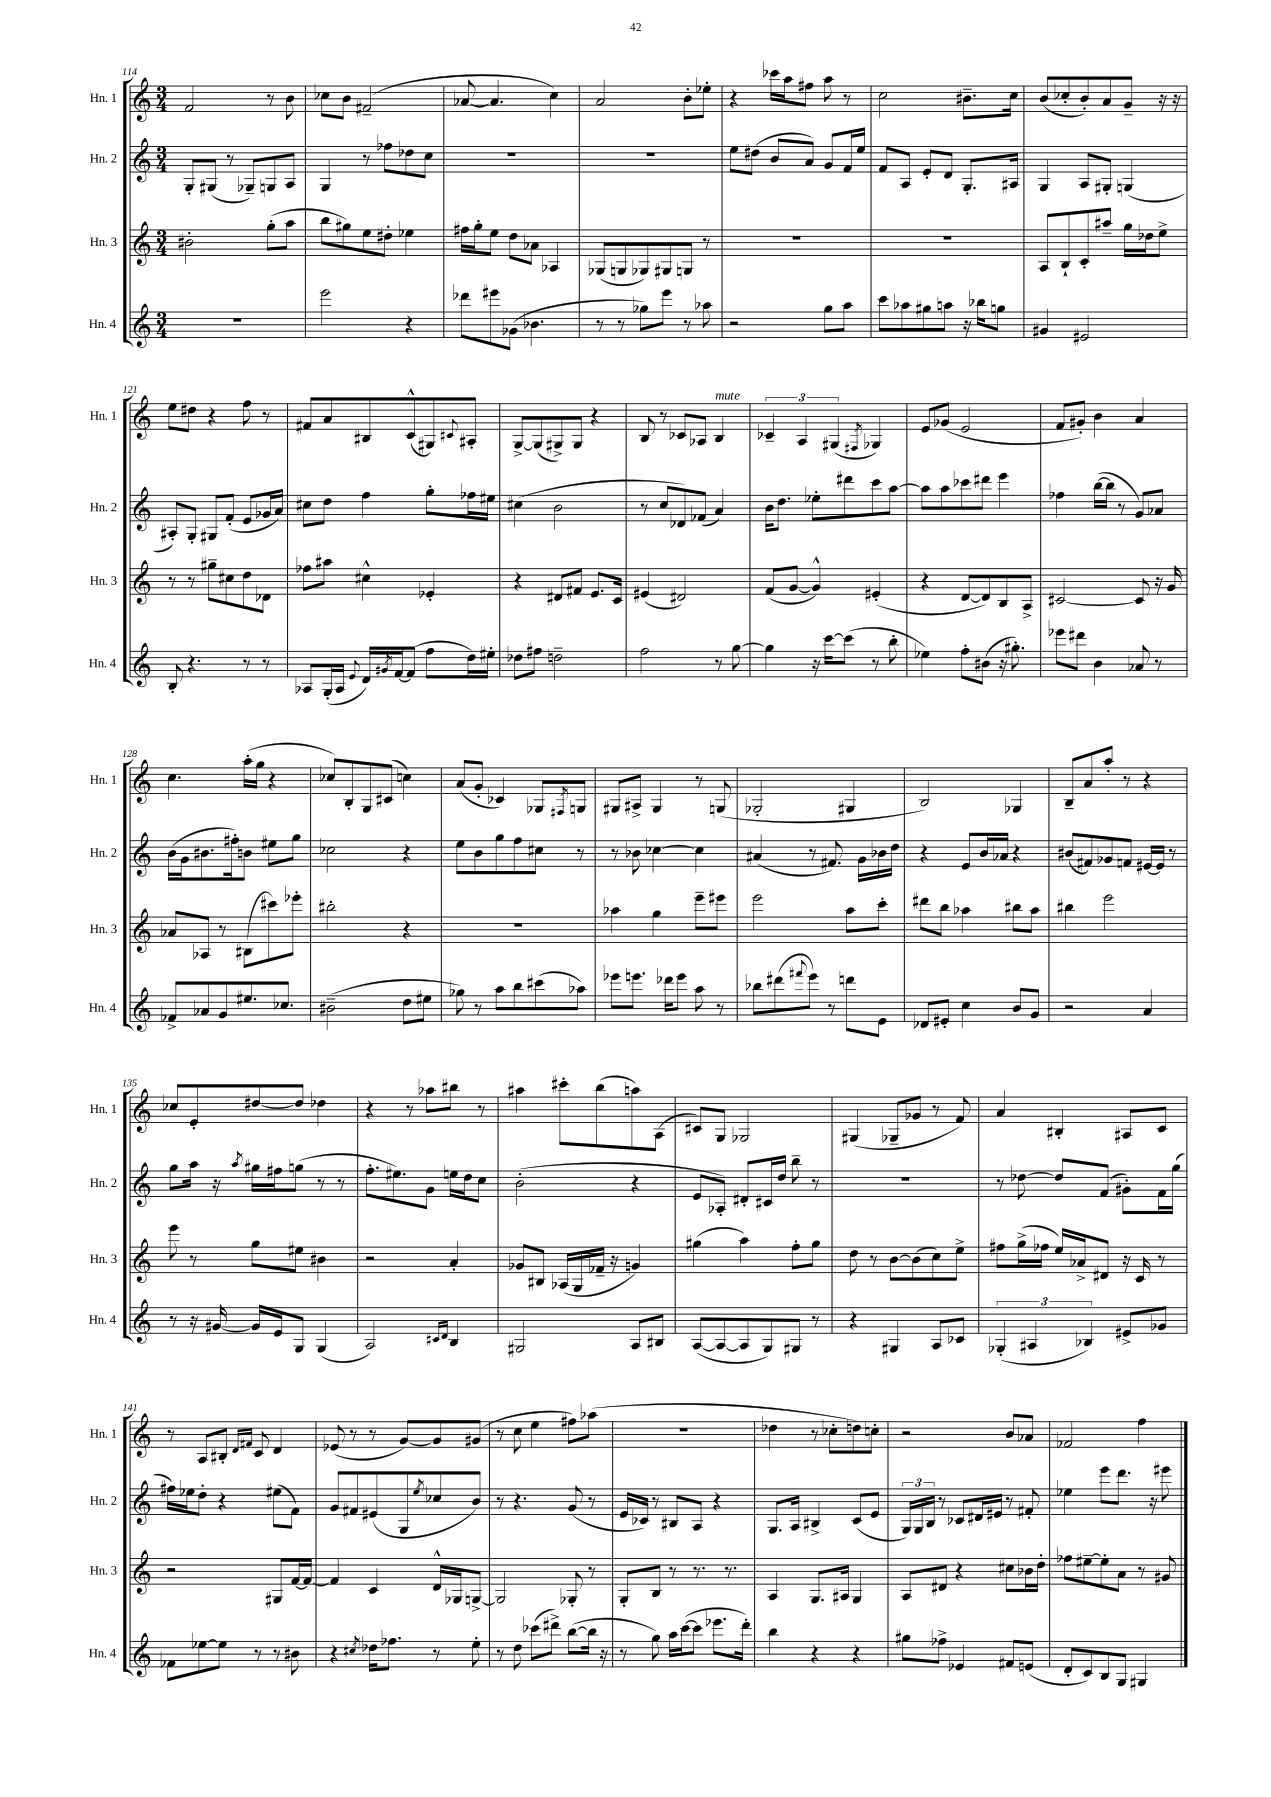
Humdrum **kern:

**kern	**kern	**kern	**kern
*staff4	*staff3	*staff2	*staff1
*clefG2	*clefG2	*clefG2	*clefG2
*k[]	*k[]	*k[]	*k[]
*M3/4	*M3/4	*M3/4	*M3/4
2.r	2b#'	8G'	2f
.	.	(8G#	.
.	.	8r	.
.	.	8G-~)	.
.	(8gg'	8G	8r
.	8aa	8A	8b
=	=	=	=
2eee	8bb	4G	8cc-
.	8gg#)	.	8b
.	8ee	8r	(2f#~
.	8dd#'	8ff-	.
4r	4ee-	8dd-	.
.	.	8cc	.
=	=	=	=
8ddd-	16ff#	2.r	[8a-
.	16gg'	.	.
8eee#	8ee	.	4.a-]
(8g-	8dd	.	.
4.b-	8a-	.	.
.	4A-	.	4cc)
=	=	=	=
8r	(8G-	2.r	2a
8r	8G	.	.
8gg-)	8G-)	.	.
8eee	8G#	.	.
8r	8G	.	8b'
8aa-	8r	.	8ee-'
=	=	=	=
2r	2.r	8ee	4r
.	.	(8dd#	.
.	.	8b	16ccc-
.	.	.	16aa
.	.	8a)	8ff#
8gg	.	8g	8aa
8aa	.	16f	8r
.	.	16ee	.
=	=	=	=
8ccc	2.r	8f	2cc
8aa-	.	8A	.
8gg#	.	8e'	.
8aa	.	8d	.
16r	.	8.G'	8.b#~
16bb-	.	.	.
8gg	.	.	.
.	.	16A#	16cc
=	=	=	=
4g#	8A	4G	(8b
.	8B`	.	8cc-'
2e#	8c'	8A	8b')
.	8aa#~	8G#'	8a
.	16gg	(4G	8g~
.	16dd-	.	.
.	8ee^	.	16r
.	.	.	16r
=	=	=	=
8B'	8r	8A#')	8ee
4.r	8r	8G'	8dd#
.	8gg#~	8G#	4r
.	8cc#	(8f'	.
8r	8dd	8e	8ff
8r	8d-	16g-	8r
.	.	16a)	.
=	=	=	=
8A-	8ff-	8cc#	8f#
(16G'	8aa#	8dd	8a
16A-	.	.	.
8qqe	.	.	.
16d)	4cc#^^	4ff	8B#
8qg#	.	.	.
[16f	.	.	.
(8f]	.	.	(8c^^
8ff	4e-'	8gg'	8G#)
.	.	.	8qqc#
16dd)	.	16ff-	8A#'
16ee#'	.	16ee#	.
=	=	=	=
8dd-	4r	(4cc#	[8G^
8ff#	.	.	(8G]
2dd~	8d#	2b	8G#^)
.	8f#	.	8G#
.	8.e	.	4r
.	16c	.	.
=	=	=	=
2ff	(4e#	8r	8B
.	.	8cc	8r
.	2d#)	8d-)	8c-
.	.	(8f-	8A-
8r	.	4a)	4B
[8gg	.	.	.
=	=	=	=
4gg]	(8f	16b	6c-~
.	.	8.dd	.
.	[8g	.	.
.	.	.	6A
16r	4g^^])	8ee-'	.
[16ccc	.	.	.
.	.	.	(6G#
(8ccc]	.	8ddd#	.
.	.	.	8qF#
8r	(4e#'	8ccc	4G-)
8bb'	.	[8aa	.
=	=	=	=
4ee-)	4r	8aa]	8e
.	.	8aa	(8g-
8ff'	[8d	8ccc-	2e
(8b#	8d])	8ddd#	.
16r	8B	4eee	.
8.gg#')	.	.	.
.	8A^	.	.
=	=	=	=
8eee-	[2c#	4ff-	8f
8ddd#	.	.	8g#')
4b	.	([16bb	4b
.	.	16bb]	.
.	.	8r	.
8a-	8c#]	8g)	4a
8r	16r	8a-	.
.	16g	.	.
=	=	=	=
8f-^	8a-	(16b	4.cc
.	.	16g	.
8a-	8A-	8.b#	.
8g	8r	.	.
.	.	16ff#')	.
8.ee#	(8B#	8b	(16aa'
.	.	.	16gg
.	8ccc#)	8ee#	4r
8.cc-	.	.	.
.	8eee-'	8gg	.
=	=	=	=
(2b#~	2bb#'	2cc-	8cc-)
.	.	.	8B'
.	.	.	8G
.	.	.	(8c#
8dd	4r	4r	4cc)
8ee#	.	.	.
=	=	=	=
8gg-)	2.r	8ee	(8a
8r	.	8b	8g'
8aa	.	8gg	4c-)
8bb	.	8ff	.
(8ccc#	.	8cc#	8G-
.	.	.	8qF#
8aa-)	.	8r	8G
=	=	=	=
8eee-	4aa-	8r	8G#
8.eee	.	8b-	8A#^
.	4gg	[4cc-	4G#
16ddd-	.	.	.
8eee	.	.	.
8aa	8eee~	4cc-]	8r
8r	8eee#	.	(8G
=	=	=	=
8bb-	2eee	(4a#	2G-'
(8ddd#	.	.	.
8qqfff#	.	.	.
8eee)	.	8r	.
8r	.	8.f#)	.
8ddd	8aa	.	4G#
.	.	16g	.
8e	8ccc'	16b-	.
.	.	16dd	.
=	=	=	=
8d-	8ddd#	4r	2B)
8e#'	8bb	.	.
4cc	4aa-	8e	.
.	.	16b	.
.	.	16a-	.
8b	8bb#	4r	4G-
8g	8aa-	.	.
=	=	=	=
2r	4bb#	(8b#	8B~
.	.	8f#)	8a
.	2eee	8g-	8aa'
.	.	8f	8r
4a	.	[16e#	4r
.	.	16e#]	.
.	.	8r	.
=	=	=	=
8r	8eee	8gg	8cc-
16r	8r	16aa	8e'
[16g#	.	16r	.
.	.	8qaa	.
16g#]	8gg	16gg#	[8dd#
16e	.	16ff#	.
8G	8ee#	(8gg	8dd#]
(4G	4b#	8r	4dd-
.	.	8r	.
=	=	=	=
2A)	2r	8.ff'	4r
.	.	8.ee#)	.
.	.	.	8r
.	.	8g	8aa-
16qqc#	.	.	.
16qqd	.	.	.
4B	4a'	16ee	8bb#
.	.	16dd	.
.	.	8cc	8r
=	=	=	=
2G#	8g-	(2b'	4aa#
.	8B#	.	.
.	(16A-	.	8ccc#'
.	16G	.	.
.	16f-~	.	(8bb
.	16r	.	.
8A	4g)	4r	8aa)
8B#	.	.	(8A
=	=	=	=
([8A	(4gg#	8e	8c#)
8A_	.	8A-')	8G
8A]	4aa)	8d#'	2G-
8G)	.	16c#	.
.	.	16dd	.
8G#	8ff'	8bb~	.
8r	8gg#	8r	.
=	=	=	=
4r	8dd	2.r	(4G#
.	8r	.	.
4G#	[8b	.	8G-~
.	(8b]	.	8g-
8A	8cc)	.	8r
8c-	8ee^	.	8f)
=	=	=	=
(6G-'	8ff#	8r	4a
.	(16gg^	[8dd-	.
6A#	.	.	.
.	16ff-	.	.
.	16ee)	8dd-]	4B#'
.	16a-^	.	.
6B-)	.	.	.
.	8d#	(8f	.
8e#^	16r	8g#')	8A#
.	16c	.	.
8g-	8r	16f	8c
.	.	(16gg	.
=	=	=	=
8f-	2r	16ff#)	8r
.	.	16ee-	.
[8ee-	.	8dd'	8A
8ee-]	.	4r	8B#'
.	.	.	16qqd
.	.	.	16qqf#
8r	.	.	8c
8r	8G#	(8ee#	4d
8b#	[16f	8f)	.
.	16f_	.	.
=	=	=	=
4r	4f]	8g	(8e-
.	.	8f#	8r
8qcc#	.	.	.
16dd-	4c	(8e#	8r
8.ff-	.	.	.
.	.	8G	[8g)
.	.	8qee	.
8r	16d^^	8cc-	8g]
.	16G-	.	.
8ee'	[8G^	8b)	(8g#
=	=	=	=
8r	2G]	8r	8r
8dd	.	4.r	8cc
(8ccc-	.	.	4ee
8ddd#^)	.	.	.
([8bb	8G-'	(8g	8ff#)
16bb]	8r	8r	(8aa-
16r	.	.	.
=	=	=	=
8r	8G'	16e	2.r
.	.	16c-)	.
8gg)	8B	8r	.
16aa	8r	8B#	.
([16ccc	.	.	.
8ccc]	8.r	8A	.
8.eee-	.	4r	.
.	8.r	.	.
16ddd')	.	.	.
=	=	=	=
4bb	4A	8.G	4dd-
.	.	16A	.
4r	8.G	4B#^	8r
.	.	.	8cc-'
.	16A#	.	.
4r	4G	(8c	8dd)
.	.	8e	8cc'
=	=	=	=
8gg#	8A	24G)	2r
.	.	24G	.
.	.	24B	.
8ff-^	8d#	8r	.
4e-	4r	8c-	.
.	.	16d#	.
.	.	16e#	.
8f#	8cc#	8r	8b
(8e	16b-	8f#'	8a-
.	16dd'	.	.
=	=	=	=
8d'	8ff-	4ee-	2f-
8c)	[8ee#~	.	.
8B	8ee#']	8eee	.
8G	8a	8.ddd	.
4G#	8r	.	4ff
.	.	16r	.
.	8g#	8eee#	.
==	==	==	==
*-	*-	*-	*-
